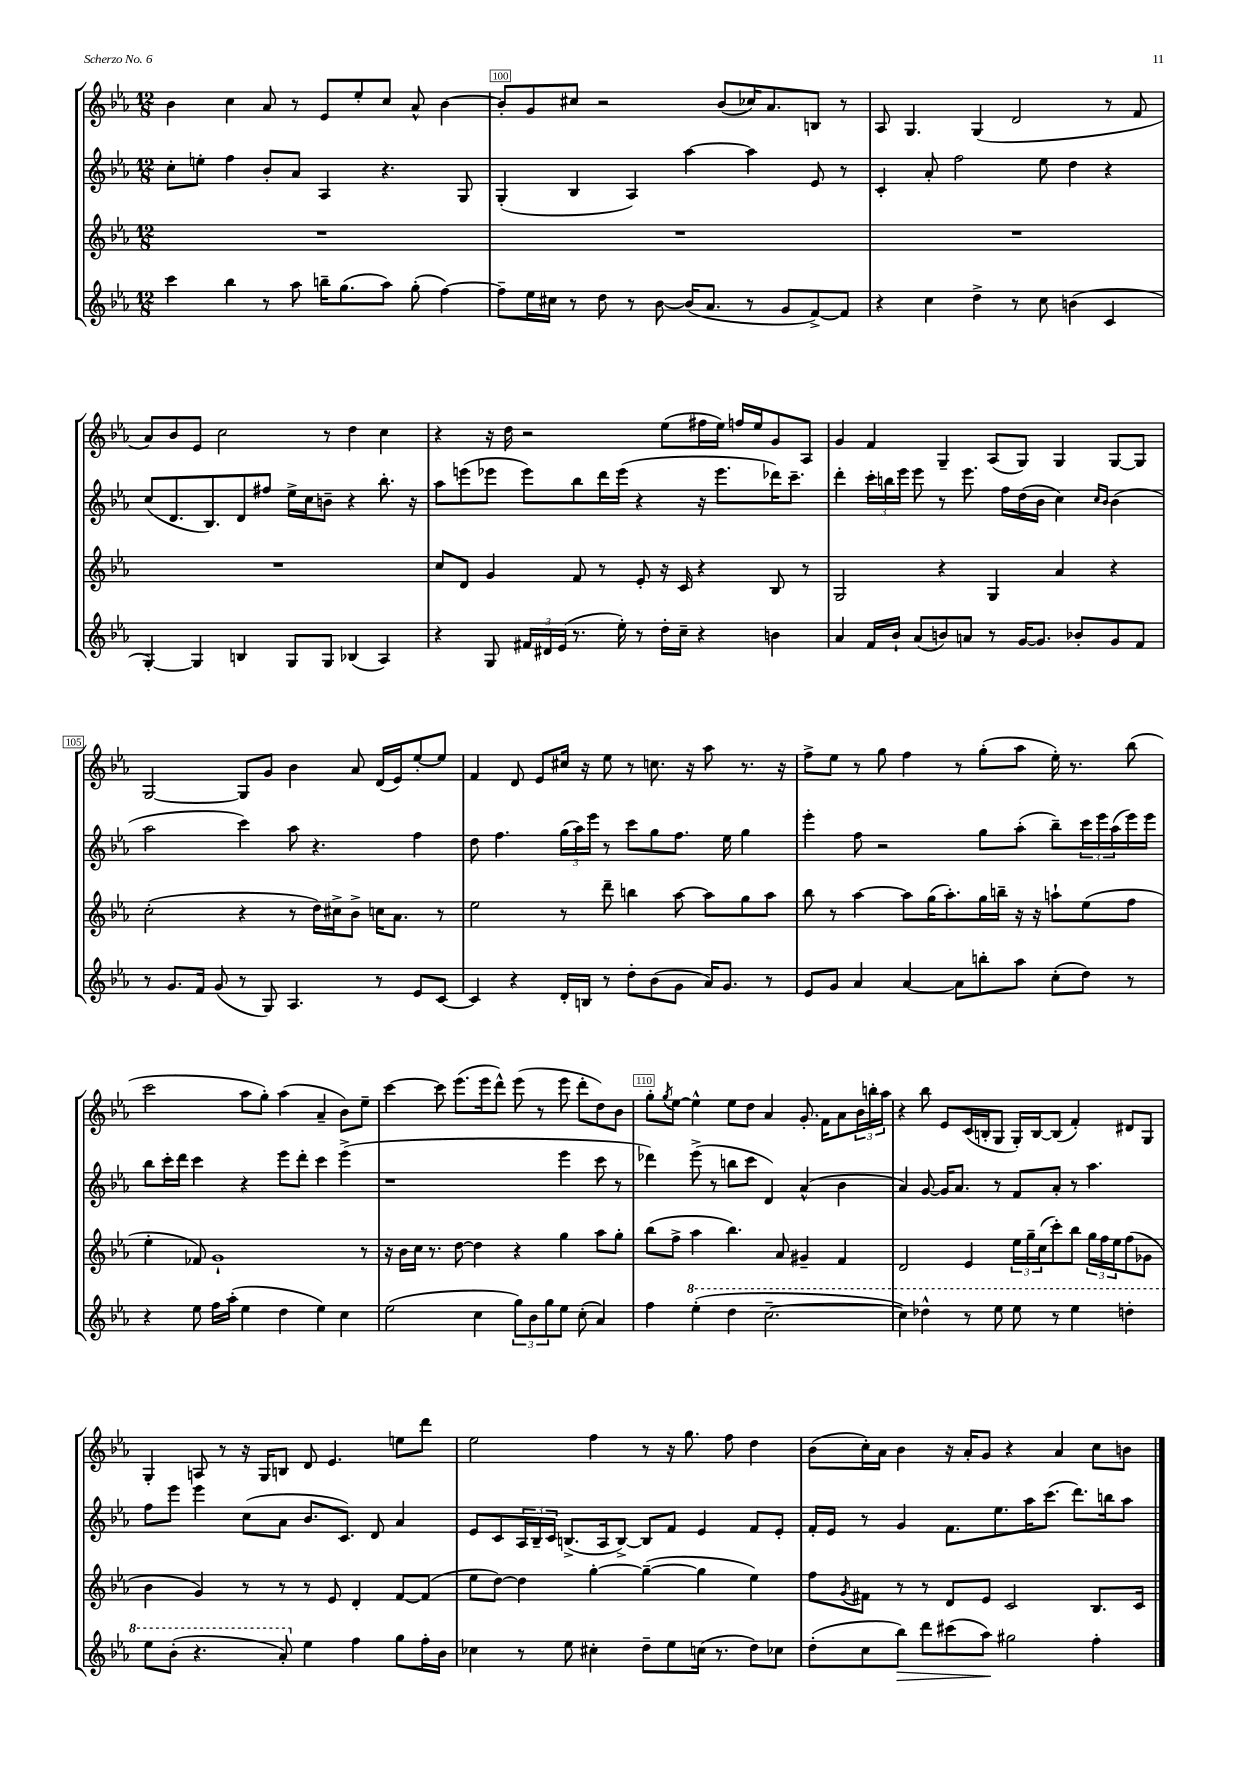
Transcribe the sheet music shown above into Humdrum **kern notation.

**kern	**kern	**kern	**kern
*staff4	*staff3	*staff2	*staff1
*clefG2	*clefG2	*clefG2	*clefG2
*k[b-e-a-]	*k[b-e-a-]	*k[b-e-a-]	*k[b-e-a-]
*M12/8	*M12/8	*M12/8	*M12/8
4ccc\	1.r	8cc'\L	4b-\
.	.	8ee'\J	.
4bb-\	.	4ff\	4cc\
8r	.	8b-'/L	8a-/
8aa-\	.	8a-/J	8r
16bb~\LK	.	4A-/	8e-/L
(8.gg\	.	.	.
.	.	.	8ee-'/
8aa-\J)	.	4.r	8cc/J
(8gg'\	.	.	8a-^^/
[4ff\)	.	.	[4b-\
.	.	8G/	.
=	=	=	=
8ff~\]L	1.r	(4G'/	8b-'/]L
16ee-\L	.	.	8g/
16cc#\JJ	.	.	.
8r	.	4B-/	8cc#/J
8dd\	.	.	2r
8r	.	4A-/)	.
[8b-\	.	.	.
(16b-/]LK	.	[4aa-\	.
8.a-/J	.	.	.
.	.	.	(8b-/L
8r	.	4aa-\]	16cc-/K)
.	.	.	8.a-/
8g/L	.	.	.
[8f^/)	.	8e-/	8B/J
8f/]J	.	8r	8r
=	=	=	=
4r	1.r	4c'/	8A-/
.	.	.	4.G/
4cc\	.	8a-'/	.
.	.	2ff\	.
4dd^\	.	.	(4G/
8r	.	.	2d/
8cc\	.	8ee-\	.
(4b\	.	4dd\	.
4c/	.	4r	8r
.	.	.	8f/
=	=	=	=
[4G'/)	1.r	(8cc/L	8a-/L)
.	.	8.d/	8b-/
4G/]	.	.	8e-/J
.	.	8.B-/)	.
.	.	.	2cc\
4B/	.	8d/	.
.	.	8ff#/J	.
8G/L	.	16ee-^\LL	.
.	.	16cc\J	.
8G/J	.	8b~\J	8r
(4B-/	.	4r	4dd\
4A-/)	.	8.bb-'\	4cc\
.	.	16r	.
=	=	=	=
4r	8cc/L	8aa-\L	4r
.	8d/J	(8eee\	.
8G/	4g/	8eee-\J	16r
.	.	.	16dd\
24f#/LL	.	8eee-\L)	2r
24d#/	.	.	.
(24e-/JJ	.	.	.
8.r	8f/	8bb-\	.
.	8r	16ddd\L	.
16ee-'\)	.	(16eee-\JJ	.
8r	8e-'/	4r	.
16dd'\LL	16r	.	(8ee-\L
16cc~\JJ	16c/	.	.
4r	4r	16r	16ff#\L
.	.	8.eee-\L	16ee-\JJ)
.	.	.	16ff/LL
.	.	.	16ee-/J
4b\	8B-/	16ddd-\K)	8g/
.	.	8.ccc~\J	.
.	8r	.	8A-/J
=	=	=	=
4a-/	2G/	4ddd'\	4g/
16f/LL	.	24ccc'\LL	4f/
.	.	24bb\	.
16b-`/JJ	.	.	.
.	.	24eee-\JJ	.
(8a-/L	.	8eee-\	.
8b/)	4r	8r	4G~/
8a/J	.	8.eee-\	.
8r	4G/	.	(8A-/L
.	.	16ff\LL	.
[16g/LK	.	(16dd\	8G/J)
8.g/]J	.	16b-\JJ	.
.	4a-/	4cc\)	4G/
8b-'/L	.	.	.
.	.	16qqcc/LL	.
.	.	16qqb-/JJ	.
8g/	4r	(4b-\	[8G/L
8f/J	.	.	8G/]J
=	=	=	=
8r	(2cc'\	2aa-\	[2G/
8.g/L	.	.	.
16f/Jk	.	.	.
(8g/	.	.	.
8r	4r	4ccc\)	8G/]L
8G/)	.	.	8g/J
4.A-/	8r	8aa-\	4b-\
.	16dd\LL)	4.r	.
.	16cc#^\J	.	.
.	8b-^\J	.	8a-/
8r	16cc\LK	.	(16d/LL
.	8.a-\J	.	16e-/J)
8e-/L	.	4ff\	[8ee-'/
[8c/J	8r	.	8ee-/]J
=	=	=	=
4c/]	2ee-\	8dd\	4f/
.	.	4.ff\	.
4r	.	.	8d/
.	.	.	8e-/L
16d'/LL	8r	(24gg\LL	16cc#/Jk
.	.	24aa-\)	.
16B/JJ	.	.	16r
.	.	24eee-\JJ	.
8r	8ddd~\	8r	8ee-\
8dd'\L	4bb\	8ccc\L	8r
(8b-\	.	8gg\	8.cc\
8g\J	[8aa-\	8.ff\J	.
.	.	.	16r
16a-/LK)	8aa-\]L	.	8aa-\
8.g/J	.	16ee-\	.
.	8gg\	4gg\	8.r
8r	8aa-\J	.	.
.	.	.	16r
=	=	=	=
8e-/L	8bb-\	4eee-'\	8ff^\L
8g/J	8r	.	8ee-\J
4a-/	[4aa-\	8ff\	8r
.	.	2r	8gg\
[4a-/	8aa-\]L	.	4ff\
.	(16gg\K	.	.
.	8.aa-'\)	.	.
8a-\]L	.	.	8r
8bb'\	16gg\L	8gg\L	(8gg'\L
.	16bb~\JJ	.	.
8aa-\J	16r	(8aa-'\J	8aa-\J
.	16r	.	.
(8cc'\L	8aa`\L	8bb-~\L)	16ee-'\)
.	.	.	8.r
8dd\J)	(8ee-\	24ccc\L	.
.	.	24eee-\	.
.	.	(24aa-\	.
8r	8ff\J	16eee-\)	(8bb-\
.	.	16eee-\JJ	.
=	=	=	=
4r	4ee-'\	8bb-\L	2ccc\
.	.	16ccc'\L	.
.	.	16ddd\JJ	.
8ee-\	8f-/)	4ccc\	.
16ff\LL	1g`	.	.
(16aa-'\JJ	.	.	.
4ee-\	.	4r	8aa-\L
.	.	.	8gg'\J)
4dd\	.	8eee-\L	(4aa-\
.	.	8ddd'\J	.
4ee-\)	.	4ccc\	4a-~/
4cc\	.	(4eee-^\	8b-\L)
.	8r	.	8ee-~\J
=	=	=	=
(2ee-\	16r	1r	[4ccc\
.	16b-\LL	.	.
.	16cc\JJ	.	.
.	8.r	.	.
.	.	.	8ccc\]
.	[8dd\	.	(8.eee-\L
4cc\	4dd\]	.	.
.	.	.	16eee-\k
.	.	.	8ddd^^\J)
12gg\L)	4r	.	(8eee-\
12b-\	.	.	.
.	.	.	8r
12gg\	.	.	.
8ee-\J	4gg\	4eee-\	8eee-\
(8cc'\	.	.	8ddd'\L
4a-/)	8aa-\L	8ccc\	8dd\)
.	8gg'\J	8r	8b-\J
=	=	=	=
4ff\	(8bb-\L	4ddd-\)	8gg'\L
.	.	.	8qgg/
.	8ff^\J	.	[8ee-\J
(4eee-'\	4aa-\	(8eee-^\	4ee-^^\]
.	.	8r	.
4ddd\	4.bb-\)	8bb\L	8ee-\L
.	.	8ccc\J	8dd\J
[2.ccc~\	.	4d/)	4a-/
.	8a-/	.	.
.	4g#~/	(4a-^^/	8.g'/
.	.	.	16f\LK
.	4f/	4b-\	8a-\
.	.	.	24b-\L
.	.	.	24bb'\
.	.	.	24aa-\JJ
=	=	=	=
4ccc\])	2d/	4a-/)	4r
4ddd-^^\	.	[8g/	8bb-\
.	.	16g/]LK	8e-/L
.	.	8.a-/J	.
8r	4e-/	.	(16c/L
.	.	.	16B'/J
8eee-\	.	8r	8G/J
8eee-\	24ee-\LL	8f/L	16G'/LL)
.	24gg~\	.	.
.	.	.	[16B/J
.	(24cc\J	.	.
8r	8ccc'\)	8a-'/J	(8B/]J
4eee-\	8bb-\J	8r	4f'/)
.	24gg\LL	4.aa-\	.
.	24ff\	.	.
.	24ee-\J	.	.
4ddd'\	(8ff\	.	8d#/L
.	8g-\J	.	8G/J
=	=	=	=
8eee-\L	4b-\	8ff\L	4G'/
(8bb-'\J	.	8eee-\J	.
4.r	4g/)	4eee-\	8A/
.	.	.	8r
.	8r	(8cc\L	16r
.	.	.	16G/LK
8aa-'/)	8r	8a-\J	8B/J
4ee-\	8r	8.b-/L	8d/
.	8e-/	.	4.e-/
.	.	8.c/J)	.
4ff\	4d'/	.	.
.	.	8d/	.
8gg\L	[8f/L	4a-/	8ee\L
16ff'\L	(8f/]J	.	8ddd\J
16b-\JJ	.	.	.
=	=	=	=
4cc-\	8ee-\L	8e-/L	2ee-\
.	[8dd\J)	8c/	.
8r	4dd\]	24A-/L	.
.	.	24B-~/	.
.	.	24c/JJ	.
8ee-\	.	(8.B^/L	.
4cc#'\	[4gg'\	.	4ff\
.	.	16A-/k	.
.	.	[8B^/J)	.
8dd~\L	(4gg~\_	8B/]L	8r
8ee-\	.	8f/J	16r
.	.	.	8.gg\
(16cc\Jk	4gg\]	4e-/	.
8.r	.	.	.
.	.	.	8ff\
8dd\L)	4ee-\)	8f/L	4dd\
8cc-\J	.	8e-'/J	.
=	=	=	=
(8dd'\L	8ff\L	16f'/LL	(8b-\L
.	.	16e-/JJ	.
.	8qg/	.	.
8cc\	8f#\J	8r	16cc'\L)
.	.	.	16a-\JJ
8bb-\J)	8r	4g/	4b-\
8ddd\L	8r	.	.
(8ccc#\	8d/L	8.f\L	16r
.	.	.	16a-'/LK
8aa-\J)	8e-/J	.	8g/J
.	.	8.ee-\	.
2gg#\	2c/	.	4r
.	.	16aa-\K	.
.	.	(8.ccc\J	.
.	.	.	4a-/
.	.	8.ddd\L)	.
4ff'\	8.B-/L	.	8cc\L
.	.	16bb\k	.
.	.	8aa-\J	8b\J
.	16c/Jk	.	.
==	==	==	==
*-	*-	*-	*-
